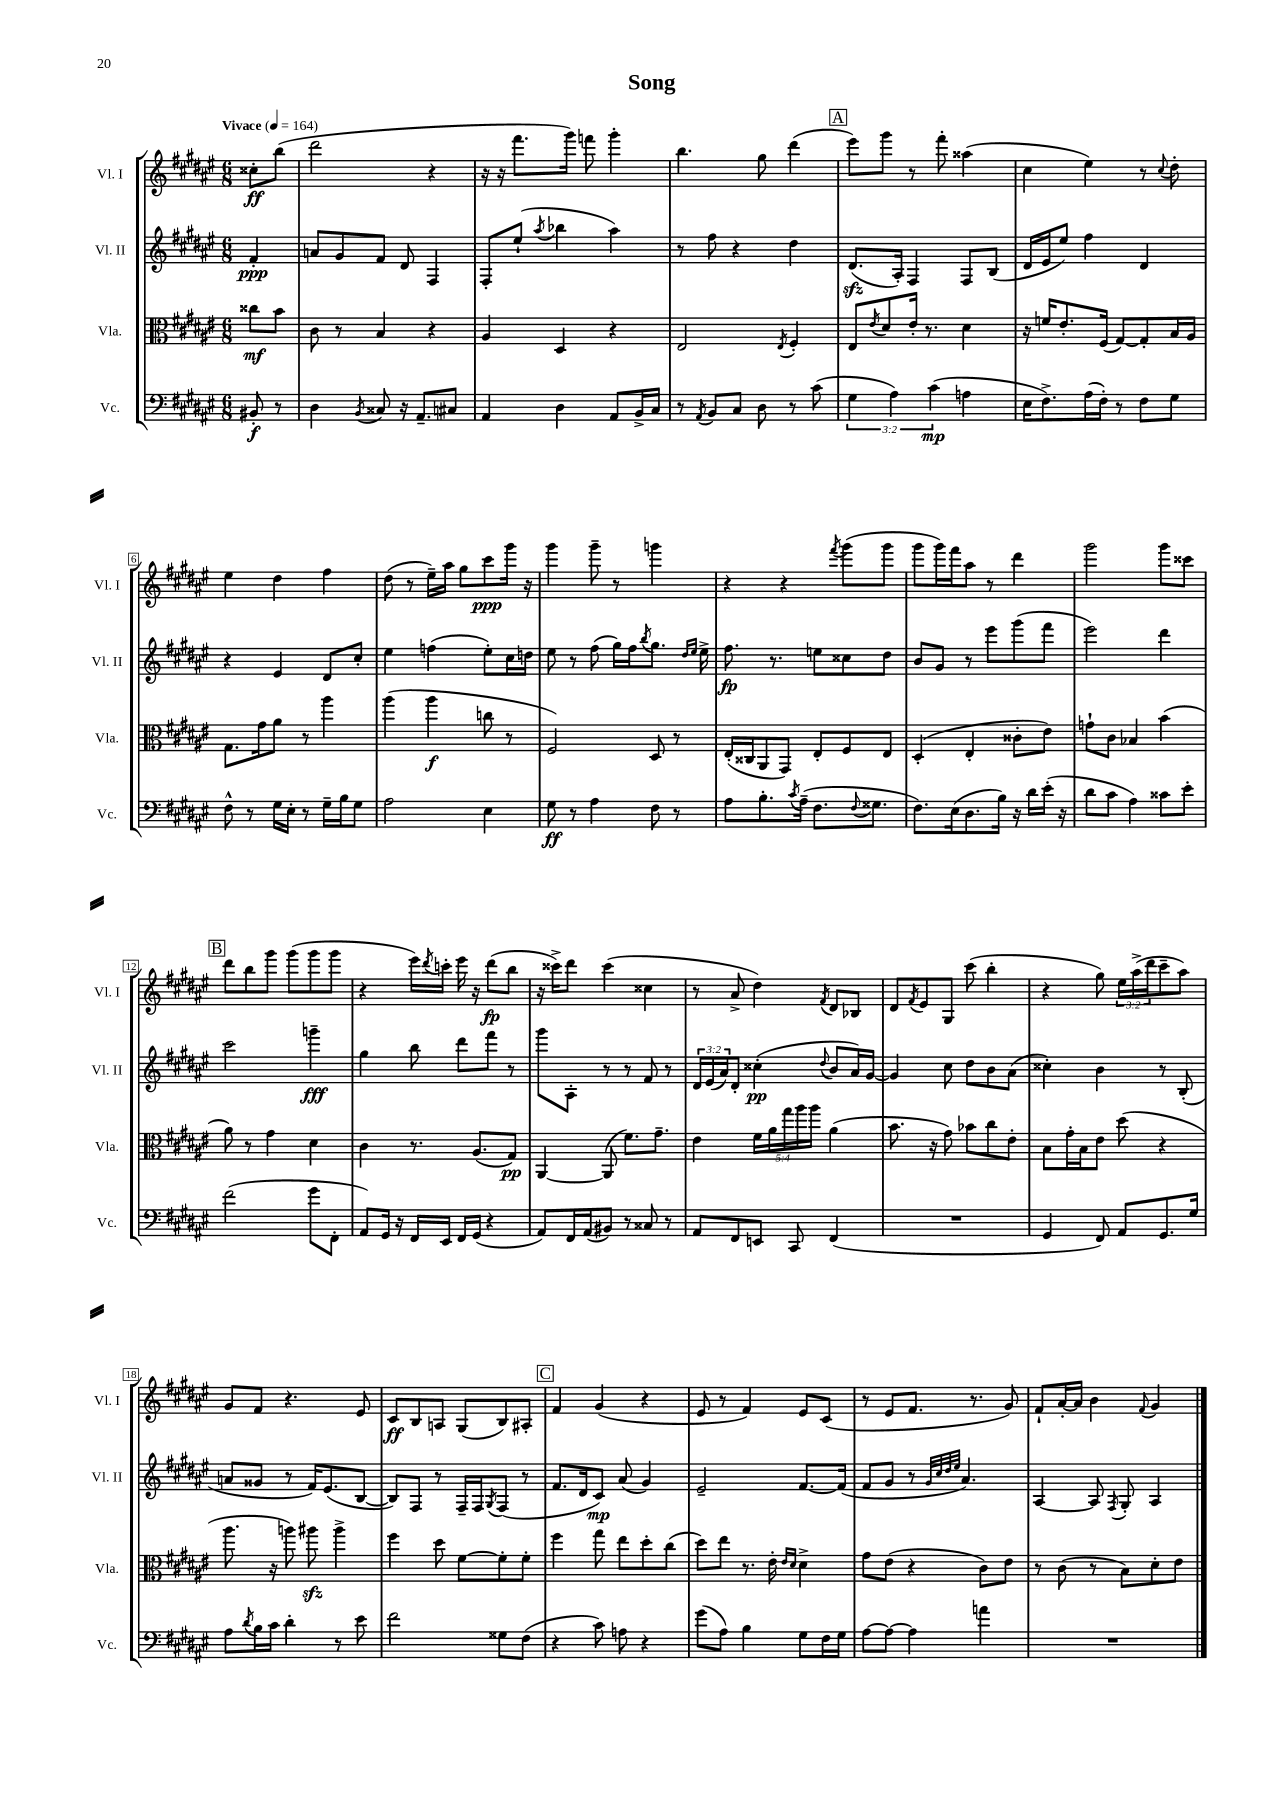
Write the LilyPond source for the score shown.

\header { title = "Song" }
<<
\new StaffGroup <<
\new Staff = "s0" \with { instrumentName = "Vl. I" shortInstrumentName = "Vl. I" } {
    \clef treble \key fis \major \numericTimeSignature \time 6/8 \override Staff.TupletNumber.text = #tuplet-number::calc-fraction-text \partial 4 \tempo "Vivace" 4 = 164
    cisis''8-.\ff b''8( |
    dis'''2 r4 |
    r16 r16 fis'''8. gis'''16) f'''8 gis'''4-. |
    b''4. gis''8 dis'''4( |
    \mark \markup { \box "A" } eis'''8) gis'''8 r8 fis'''8-. aisis''4( |
    cis''4 eis''4) r8 \appoggiatura { cis''8 } dis''8-. |
    eis''4 dis''4 fis''4 |
    dis''8( r8 eis''16--) ais''16 gis''8 cis'''8\ppp gis'''16 r16 |
    gis'''4 gis'''8-- r8 g'''4 |
    r4 r4 \acciaccatura { fis'''8 } gis'''8( gis'''8 |
    gis'''8 gis'''16) fis'''16 ais''8 r8 dis'''4 |
    gis'''2 gis'''8 cisis'''8 |
    \mark \markup { \box "B" } dis'''8 b''8 gis'''8 gis'''8( gis'''8 gis'''8 |
    r4 eis'''16) \acciaccatura { dis'''8 } c'''16-. eis'''16 r16 dis'''8\fp( b''8 |
    r16 cisis'''16->) dis'''8 cisis'''4( cisis''4 |
    r8 ais'8-> dis''4) \acciaccatura { fis'8 } dis'8 bes8 |
    dis'8 \acciaccatura { fis'8 } eis'8 gis8 cis'''8( b''4-. |
    r4 gis''8) \tuplet 3/2 { eis''16 ais''16->( dis'''16 } cis'''8-- ais''8) |
    gis'8 fis'8 r4. eis'8 |
    cis'8\ff b8 a8 gis8( b8) ais8-. |
    \mark \markup { \box "C" } fis'4 gis'4( r4 |
    eis'8 r8 fis'4) eis'8 cis'8( |
    r8 eis'8 fis'8. r8. gis'8) |
    fis'8-! ais'16~-. ais'16 b'4 \appoggiatura { fis'8 } gis'4 \bar "|." |
}
\new Staff = "s1" \with { instrumentName = "Vl. II" shortInstrumentName = "Vl. II" } {
    \clef treble \key fis \major \numericTimeSignature \time 6/8 \override Staff.TupletNumber.text = #tuplet-number::calc-fraction-text \partial 4
    fis'4-.\ppp |
    a'8 gis'8 fis'8 dis'8 fis4 |
    fis8-. eis''8-!( \acciaccatura { ais''8 } bes''4 ais''4) |
    r8 fis''8 r4 dis''4 |
    \mark \markup { \box "A" } dis'8.\sfz( ais16-.) fis4 fis8 b8( |
    dis'16 eis'16 eis''8) fis''4 dis'4 |
    r4 eis'4 dis'8 cis''8-. |
    eis''4 f''4( eis''8-.) cis''16 d''16 |
    eis''8 r8 fis''8( gis''16) fis''16 \acciaccatura { b''8 } gis''8. \grace { dis''16 eis''16 } eis''16-> |
    fis''8.\fp r8. e''8 cisis''8 dis''8 |
    b'8 gis'8 r8 eis'''8 gis'''8( fis'''8 |
    eis'''2) dis'''4 |
    \mark \markup { \box "B" } cis'''2 g'''4--\fff |
    gis''4 b''8 dis'''8 fis'''8 r8 |
    gis'''8 ais8-. r8 r8 fis'8 r8 |
    \tuplet 3/2 { dis'16 eis'16( ais'16) } dis'8-. cisis''4-.\pp( \appoggiatura { dis''8 } b'8 ais'16) gis'16~ |
    gis'4 cis''8 dis''8 b'8 ais'8( |
    cisis''4-.) b'4 r8 b8-.( |
    a'8 gisis'8 r8 fis'16) eis'8.( b8~ |
    b8) fis8 r8 fis16-- fis16 \acciaccatura { gis8 } fis8( r8 |
    \mark \markup { \box "C" } fis'8. dis'16 cis'8\mp) ais'8( gis'4) |
    eis'2-- fis'8.~ fis'16( |
    fis'8 gis'8 r8 \grace { gis'32 cis''32 dis''32 eis''32 } ais'4.) |
    ais4~ ais8 \acciaccatura { fis8 } gis8-. ais4 \bar "|." |
}
\new Staff = "s2" \with { instrumentName = "Vla." shortInstrumentName = "Vla." } {
    \clef alto \key fis \major \numericTimeSignature \time 6/8 \override Staff.TupletNumber.text = #tuplet-number::calc-fraction-text \partial 4
    cisis''8\mf b'8 |
    cis'8 r8 b4 r4 |
    ais4 dis4 r4 |
    eis2 \acciaccatura { eis8 } fis4-. |
    \mark \markup { \box "A" } eis8 \acciaccatura { eis'8 } dis'8 eis'16-. r8. dis'4 |
    r16 f'16 eis'8.-. fis16( gis8~) gis8-. b16 ais16 |
    gis8. gis'16 ais'8 r8 ais''4 |
    ais''4( ais''4\f c''8 r8 |
    fis2) dis8 r8 |
    eis16-.( cisis16 ais,8 gis,8) eis8-. fis8 eis8 |
    dis4-.( eis4-. cisis'8-. eis'8) |
    g'8-! cis'8 bes4 b'4( |
    \mark \markup { \box "B" } ais'8) r8 gis'4 dis'4 |
    cis'4 r8. ais8.( gis8\pp) |
    ais,4~ ais,8( fis'8.) gis'8.-- |
    eis'4 \tuplet 5/4 { fis'16 ais'16 gis''16 ais''16 ais''16 } ais'4( |
    b'8. r16 gis'8) bes'8 cis''8 eis'8-. |
    b8 gis'16-. b16 eis'8 dis''8( r4 |
    ais''8. r16 a''8) ais''8\sfz ais''4-> |
    fis''4 dis''8 fis'8~ fis'8-. fis'8-. |
    \mark \markup { \box "C" } fis''4 gis''8 eis''8 dis''8-. cis''8( |
    dis''8) eis''8 r8. eis'16-. \grace { eis'16 dis'16 } dis'4-> |
    gis'8 eis'8( r4 cis'8) eis'8 |
    r8 cis'8( r8 b8) dis'8-. eis'8 \bar "|." |
}
\new Staff = "s3" \with { instrumentName = "Vc." shortInstrumentName = "Vc." } {
    \clef bass \key fis \major \numericTimeSignature \time 6/8 \override Staff.TupletNumber.text = #tuplet-number::calc-fraction-text \partial 4
    bis,8-.\f r8 |
    dis4 \acciaccatura { b,8 } cisis8 r16 ais,8.-- cis8 |
    ais,4 dis4 ais,8 b,16-> cis16 |
    r8 \acciaccatura { ais,8 } b,8 cis8 dis8 r8 cis'8( |
    \mark \markup { \box "A" } \tuplet 3/2 { gis4 ais4) cis'4\mp( } a4 |
    eis16 fis8.->) ais16( fis16-.) r8 fis8 gis8 |
    fis8-^ r8 gis16 eis16-. r8 gis16-- b16 gis8 |
    ais2 eis4 |
    gis8\ff r8 ais4 fis8 r8 |
    ais8 b8.-. \acciaccatura { cis'8 } ais16--( fis8. \appoggiatura { fis8 } gisis8. |
    fis8.) eis16( dis8. b16) r16 dis'16 eis'16-.( r16 |
    dis'8 cis'8 ais4) cisis'8 eis'8-. |
    \mark \markup { \box "B" } fis'2( gis'8 fis,8-. |
    ais,8) gis,16 r16 fis,16 eis,16 fis,16 gis,16( r4 |
    ais,8) fis,16 ais,16( bis,8) r8 cisis8 r8 |
    ais,8 fis,8 e,8 cis,8 fis,4( |
    R2. |
    gis,4 fis,8) ais,8 gis,8. gis16 |
    ais8 \acciaccatura { dis'8 } b16 cis'16 dis'4-. r8 eis'8 |
    fis'2 gisis8 fis8( |
    \mark \markup { \box "C" } r4 cis'8) a8 r4 |
    gis'8( ais8) b4 gis8 fis16 gis16 |
    ais8~ ais8~ ais4 a'4 |
    R2. \bar "|." |
}
>>
>>
\layout { \context { \Score \override BarNumber.stencil = #(make-stencil-boxer 0.1 0.3 ly:text-interface::print) } }
